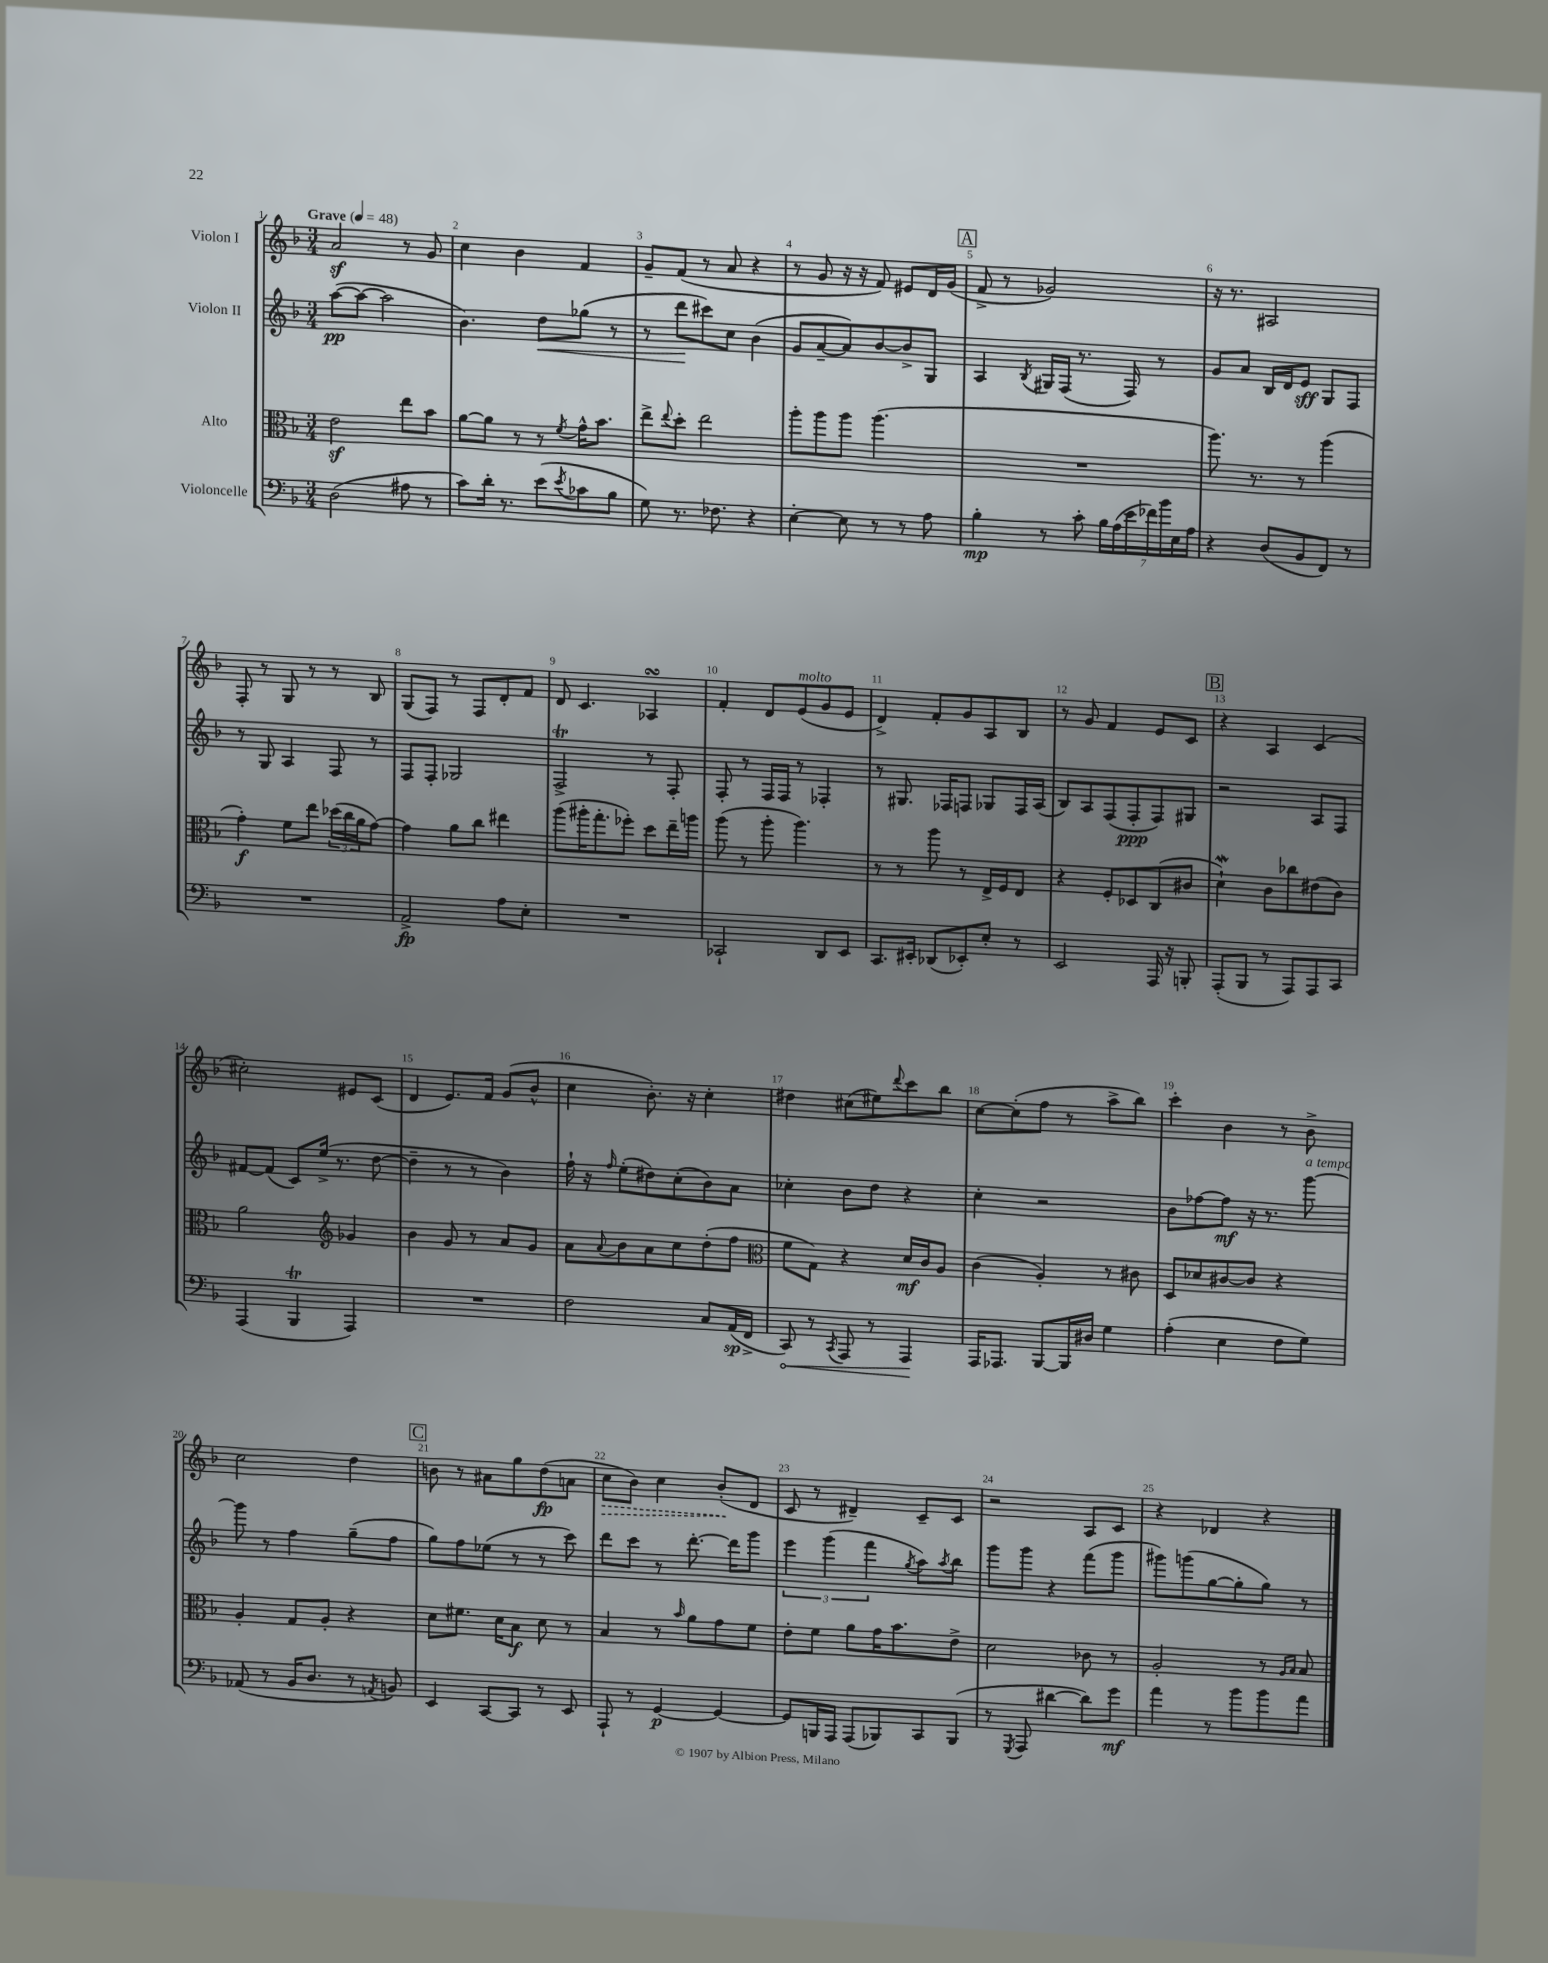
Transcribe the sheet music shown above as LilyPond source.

<<
\new StaffGroup <<
\new Staff = "s0" \with { instrumentName = "Violon I" } {
    \clef treble \key f \major \numericTimeSignature \time 3/4 \tempo "Grave" 4 = 48
    a'2\sf r8 g'8 |
    c''4 bes'4 f'4 |
    g'8-- f'8( r8 a'8 r4 |
    r8 g'8 r16 r16 f'8) eis'8 d'16 g'16( |
    \mark \markup { \box "A" } f'8-> r8 ges'2) |
    r16 r8. ais2 |
    f8-. r8 g8 r8 r8 bes8 |
    g8( f8) r8 f8 d'8-. f'8 |
    d'8 c'4. aes4\turn |
    f'4-. d'8 e'8^\markup { \italic "molto" }( g'8 e'8 |
    d'4->) f'8-. g'8 a8 bes8 |
    r8 g'8 f'4 e'8 c'8 |
    \mark \markup { \box "B" } r4 a4 c'4( |
    cis''2-.) eis'8 c'8( |
    d'4 e'8.) f'16 g'8( bes'8-^ |
    c''4 bes'8.-.) r16 c''4-. |
    dis''4 cis''8( eis''8) \appoggiatura { d'''8 } c'''8 bes''8 |
    c''8~ c''8-.( f''8 r8 a''8-> bes''8) |
    c'''4-. bes'4 r8 bes'8-> |
    c''2 d''4 |
    \mark \markup { \box "C" } b'8 r8 ais'8 g''8 d''8\fp( a'8 |
    \once \override Hairpin.style = #'dashed-line c''8\> bes'8) c''4 bes'8-.\!( d'8 |
    c'8 r8 dis'4--) c'8-- c'8 |
    r2 a8 c'8 |
    r4 des'4 r4 \bar "|." |
}
\new Staff = "s1" \with { instrumentName = "Violon II" } {
    \clef treble \key f \major \numericTimeSignature \time 3/4
    a''8~\pp( a''8~ a''2 |
    bes'4.) d''8\< ges''8( r8 |
    r8 d'''8\! cis'''8) c''8 bes'4( |
    g'8 a'8~-- a'8) bes'8~ bes'8-> g8 |
    \mark \markup { \box "A" } a4 \acciaccatura { bes8 } gis16 f16( r8. f16) r8 |
    g'8 a'8 bes16 d'16 e'8\sff g8 f8 |
    r8 g8 a4 f8 r8 |
    f8 f8-. ges2 |
    f2->\trill r8 f8-. |
    f8-. r8 f16 f16 r8 fes4-. |
    r8 gis8. fes16 f8 ges8 f16 a16( |
    bes8) a8 f8( f8-.\ppp f8) gis8 |
    \mark \markup { \box "B" } r2 a8 f8 |
    fis'8~ fis'8( c'8) e''16->( r8. d''8~ |
    d''4-- r8 r8 bes'4) |
    f''16-! r16 \grace { f''16 } e''8-.( dis''8) c''8-.( bes'8) a'8 |
    ces''4-. bes'8 d''8 r4 |
    c''4-. r2 |
    bes'8 fes''8~ fes''8\mf r16 r8. g'''8~^\markup { \italic "a tempo" } |
    g'''8 r8 f''4 g''8--( f''8 |
    \mark \markup { \box "C" } g''8) f''8 ees''8( r8 r8 c'''8) |
    d'''8 c'''8 r8 d'''8.~-. d'''16 g'''8 |
    \tuplet 3/2 { e'''4 g'''4( f'''4 } \acciaccatura { g''8 } a''8) \acciaccatura { a''8 } bes''8 |
    g'''8 g'''8 r4 f'''8( g'''8 |
    gis'''8) g'''8( g''8~ g''8-. g''8) r8 \bar "|." |
}
\new Staff = "s2" \with { instrumentName = "Alto" } {
    \clef alto \key f \major \numericTimeSignature \time 3/4
    e'2\sf e''8 bes'8 |
    a'8~ a'8 r8 r8 \acciaccatura { f'8 } g'16-^ bes'8. |
    e''8-> \appoggiatura { e''8 } d''8-. e''2 |
    a''8-. a''8 a''8 a''4.( |
    \mark \markup { \box "A" } R2. |
    a''8.) r8. r8 a''4( |
    g'4-.\f) f'8 e''8 \tuplet 3/2 { des''16( c''16 a'16 } g'8~) |
    g'4 a'8 c''8 eis''4 |
    a''8( ais''16-. g''8.-. fes''8-.) d''8 e''16-- a''16 |
    a''8( r8 a''8-. a''4.) |
    r8 r8 a''8 r8 e16-> f16 e8 |
    r4 f8-. des8 c8( cis'8 |
    \mark \markup { \box "B" } d'4-!\mordent) c'8 ces''8 eis'8( c'8) |
    a'2 \clef treble ges'4 |
    bes'4 g'8 r8 a'8 g'8 |
    a'8 \appoggiatura { a'8 } bes'8 a'8 c''8 d''8-.( f''8 |
    \clef alto f'8 g8) r4 d'16\mf c'16 a8 |
    c'4( a4-.) r8 cis'8 |
    d8 des'8 cis'8~ cis'8 r4 |
    a4-. g8 a8-. r4 |
    \mark \markup { \box "C" } d'8 fis'8. d'16 bes8\f d'8 r8 |
    bes4 r8 \grace { bes'16 } a'8 g'8 f'8 |
    e'8-. f'8 a'8 g'16 bes'8. e'8-> |
    d'2 ces'8 r8 |
    a2-. r8 \grace { a16 bes16 } bes8 \bar "|." |
}
\new Staff = "s3" \with { instrumentName = "Violoncelle" } {
    \clef bass \key f \major \numericTimeSignature \time 3/4
    d2( ais8 r8 |
    c'8) d'16-. r8. e'8( \acciaccatura { e'8 } ces'8 bes8 |
    g8) r8. fes8. r4 |
    e4~-. e8 r8 r8 a8 |
    \mark \markup { \box "A" } bes4-.\mp r8 c'8-. \tuplet 7/4 { bes16 a16( e'16 fes'16) bes'16 e16 a16 } |
    r4 d8( bes,8 f,8) r8 |
    R2. |
    a,2->\fp a8 e8-. |
    R2. |
    ces,2-! d,8 e,8 |
    c,8. eis,16-. des,8( ees,8-.) e8-. r8 |
    e,2 a,,16 r16 b,,8-. |
    \mark \markup { \box "B" } a,,8-.( bes,,8 r8 a,,8) a,,8 c,8 |
    a,,4( bes,,4\trill a,,4) |
    R2. |
    f2 c8 a,16\sp( f,16-> |
    \once \override Hairpin.circled-tip = ##t c,8\<) r8 \acciaccatura { c,8 } a,,8 r8 a,,4\! |
    a,,16 aes,,8. bes,,8~ bes,,16 dis16 g4 |
    a4-.( e4 f8 g8) |
    aes,8( r8 bes,16 d8. r8 \acciaccatura { a,8 } b,8) |
    \mark \markup { \box "C" } e,4 c,8~ c,8 r8 e,8 |
    a,,8-! r8 g,4~\p g,4~ |
    g,8 b,,16 a,,16 a,,8( bes,,8) c,8 bes,,8( |
    r8 \acciaccatura { g,,8 } a,,8 dis'4~ dis'8) g'8\mf |
    a'4 r8 bes'8 bes'8 a'8 \bar "|." |
}
>>
>>
\layout { \context { \Score \override BarNumber.break-visibility = ##(#f #t #t) barNumberVisibility = #all-bar-numbers-visible } }
